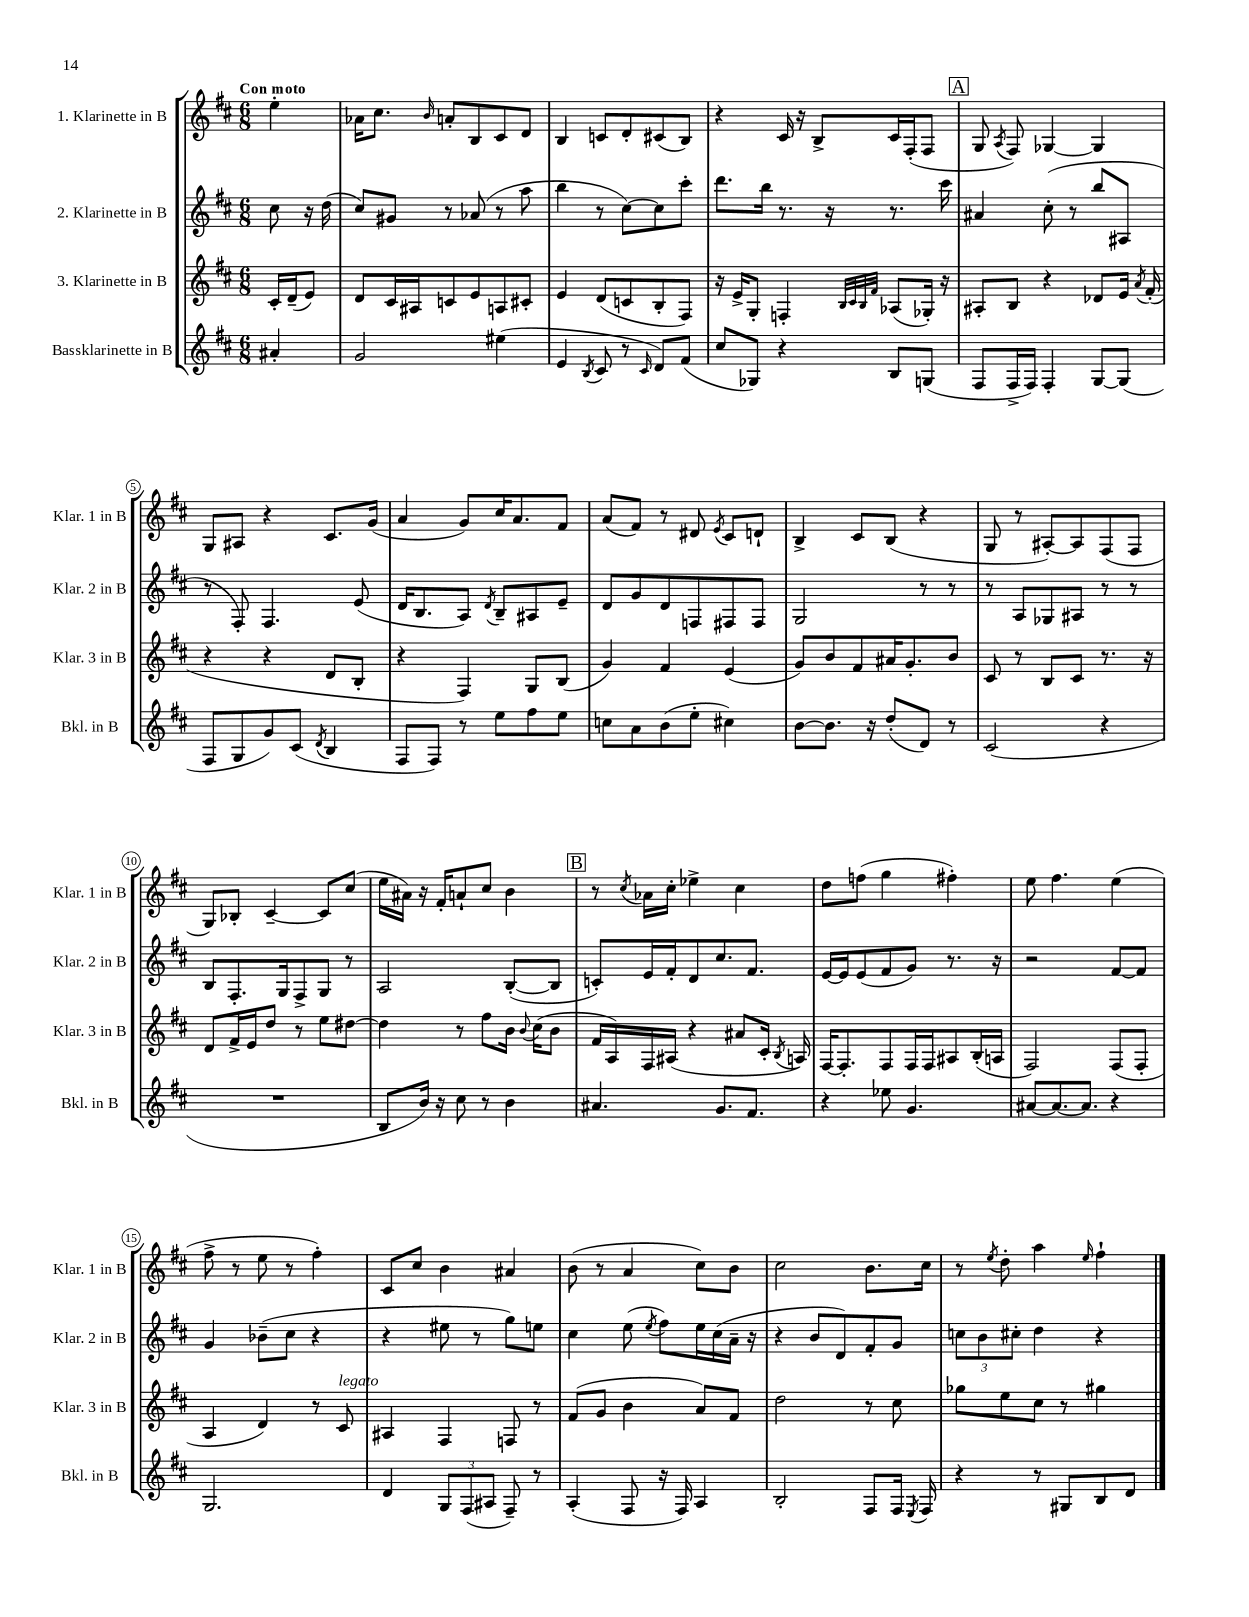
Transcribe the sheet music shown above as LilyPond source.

<<
\new StaffGroup <<
\new Staff = "s0" \with { instrumentName = "1. Klarinette in B" shortInstrumentName = "Klar. 1 in B" } {
    \clef treble \key d \major \numericTimeSignature \time 6/8 \partial 4 \tempo "Con moto"
    \autoBeamOff e''4-. |
    aes'16[ cis''8.] \grace { b'16 } a'8[-. b8 cis'8 d'8] |
    b4 c'8[ d'8-. cis'8( b8]) |
    r4 cis'16 r16 b8[-> cis'16 fis16-.( fis8] |
    \mark \markup { \box "A" } g8 \acciaccatura { a8 } fis8) ges4~ ges4 |
    g8[ ais8] r4 cis'8.[ g'16]( |
    a'4 g'8[) cis''16 a'8. fis'8] |
    a'8[( fis'8]) r8 dis'8 \acciaccatura { e'8 } cis'8[ d'8]-! |
    b4-> cis'8[ b8]( r4 |
    g8 r8 ais8[~-.) ais8 fis8( fis8] |
    g8[) bes8]-. cis'4~-- cis'8[ cis''8]( |
    e''16[ ais'16]) r16 fis'16[-. a'8-! cis''8] b'4 |
    \mark \markup { \box "B" } r8 \acciaccatura { cis''8 } aes'16[ cis''16]-. ees''4-> cis''4 |
    d''8[ f''8]( g''4 fis''4-.) |
    e''8 fis''4. e''4( |
    fis''8-> r8 e''8 r8 fis''4-.) |
    cis'8[ cis''8] b'4 ais'4 |
    b'8( r8 a'4 cis''8[) b'8] |
    cis''2 b'8.[ cis''16] |
    r8 \acciaccatura { e''8 } d''8-. a''4 \grace { e''16 } fis''4-! \bar "|." |
}
\new Staff = "s1" \with { instrumentName = "2. Klarinette in B" shortInstrumentName = "Klar. 2 in B" } {
    \clef treble \key d \major \numericTimeSignature \time 6/8 \partial 4
    \autoBeamOff cis''8 r16 d''16( |
    cis''8[) gis'8] r8 aes'8( r8 a''8 |
    b''4 r8 cis''8[~) cis''8 cis'''8]-. |
    d'''8.[ b''16] r8. r16 r8. cis'''16 |
    \mark \markup { \box "A" } ais'4 cis''8-.( r8 b''8[ ais8] |
    r8 fis8-.) fis4. e'8( |
    d'16[ b8. a8]) \acciaccatura { d'8 } b8[-- ais8 e'8]-- |
    d'8[ g'8 d'8 f8 fis8 fis8] |
    g2 r8 r8 |
    r8 a8[ ges8 ais8] r8 r8 |
    b8[ fis8.-. g16 fis8-> g8] r8 |
    a2 b8[~-.( b8] |
    \mark \markup { \box "B" } c'8[-.) e'16 fis'16-. d'8 cis''8. fis'8.] |
    e'16[~ e'16 e'8( fis'8 g'8]) r8. r16 |
    r2 fis'8[~ fis'8] |
    g'4 bes'8[--( cis''8] r4 |
    r4 eis''8 r8 g''8[) e''8] |
    cis''4 e''8( \acciaccatura { e''8 } fis''8[) e''16 cis''16( a'16]-- r16 |
    r4 b'8[ d'8) fis'8-. g'8] |
    \tuplet 3/2 { c''8[ b'8 cis''8]-. } d''4 r4 \bar "|." |
}
\new Staff = "s2" \with { instrumentName = "3. Klarinette in B" shortInstrumentName = "Klar. 3 in B" } {
    \clef treble \key d \major \numericTimeSignature \time 6/8 \partial 4
    \autoBeamOff cis'16[-. d'16--( e'8]) |
    d'8[ cis'16 ais16 c'8 e'8 a8 cis'8]-. |
    e'4 d'8[( c'8 b8-. fis8]) |
    r16 e'16[-> g8]-. f4-. \grace { b32[ cis'32 b32 fis'32] } aes8[( ges16]-.) r16 |
    \mark \markup { \box "A" } ais8[-. b8] r4 des'8[ e'16] \acciaccatura { a'8 } fis'16-.( |
    r4 r4 d'8[ b8]-. |
    r4 fis4) g8[ b8]( |
    g'4) fis'4 e'4( |
    g'8[) b'8 fis'8 ais'16 g'8.-. b'8] |
    cis'8 r8 b8[ cis'8] r8. r16 |
    d'8[ fis'16-> e'16 d''8] r8 e''8[ dis''8]~ |
    dis''4 r8 fis''8[ b'16] \appoggiatura { b'8 } cis''16[( b'8] |
    \mark \markup { \box "B" } fis'16[ a16) fis16 ais16]( r4 ais'8[ cis'16]-. \acciaccatura { b8 } a16) |
    fis16[~ fis8.-. fis8 fis16 fis16 ais8 b16-.( a16] |
    fis2) fis8[( fis8]-. |
    a4 d'4) r8 cis'8^\markup { \italic "legato" } |
    ais4 fis4 f8 r8 |
    fis'8[( g'8] b'4 a'8[) fis'8] |
    d''2 r8 cis''8 |
    ges''8[ e''8 cis''8] r8 gis''4 \bar "|." |
}
\new Staff = "s3" \with { instrumentName = "Bassklarinette in B" shortInstrumentName = "Bkl. in B" } {
    \clef treble \key d \major \numericTimeSignature \time 6/8 \partial 4
    \autoBeamOff ais'4-. |
    g'2 eis''4( |
    e'4 \acciaccatura { b8 } cis'8 r8 \grace { cis'16 } d'8[) fis'8]( |
    cis''8[ ges8]) r4 b8[ g8]( |
    \mark \markup { \box "A" } fis8[ fis16-> fis16]) fis4-. g8[~ g8]( |
    fis8[ g8 g'8) cis'8]( \acciaccatura { d'8 } b4 |
    fis8[ fis8]) r8 e''8[ fis''8 e''8] |
    c''8[ a'8 b'8( e''8]-. cis''4) |
    b'8[~ b'8.] r16 d''8[-.( d'8]) r8 |
    cis'2( r4 |
    R2. |
    b8[ b'16]) r16 cis''8 r8 b'4 |
    \mark \markup { \box "B" } ais'4. g'8.[ fis'8.] |
    r4 ees''8 g'4. |
    ais'8[~ ais'8.~ ais'8.] r4 |
    g2. |
    d'4 \tuplet 3/2 { g8[ fis8( ais8] } fis8--) r8 |
    a4-.( fis8 r16 fis16) a4 |
    b2-. fis8[ fis16] \acciaccatura { e8 } fis16 |
    r4 r8 gis8[ b8 d'8] \bar "|." |
}
>>
>>
\layout { \context { \Score \override BarNumber.stencil = #(make-stencil-circler 0.1 0.3 ly:text-interface::print) } }
